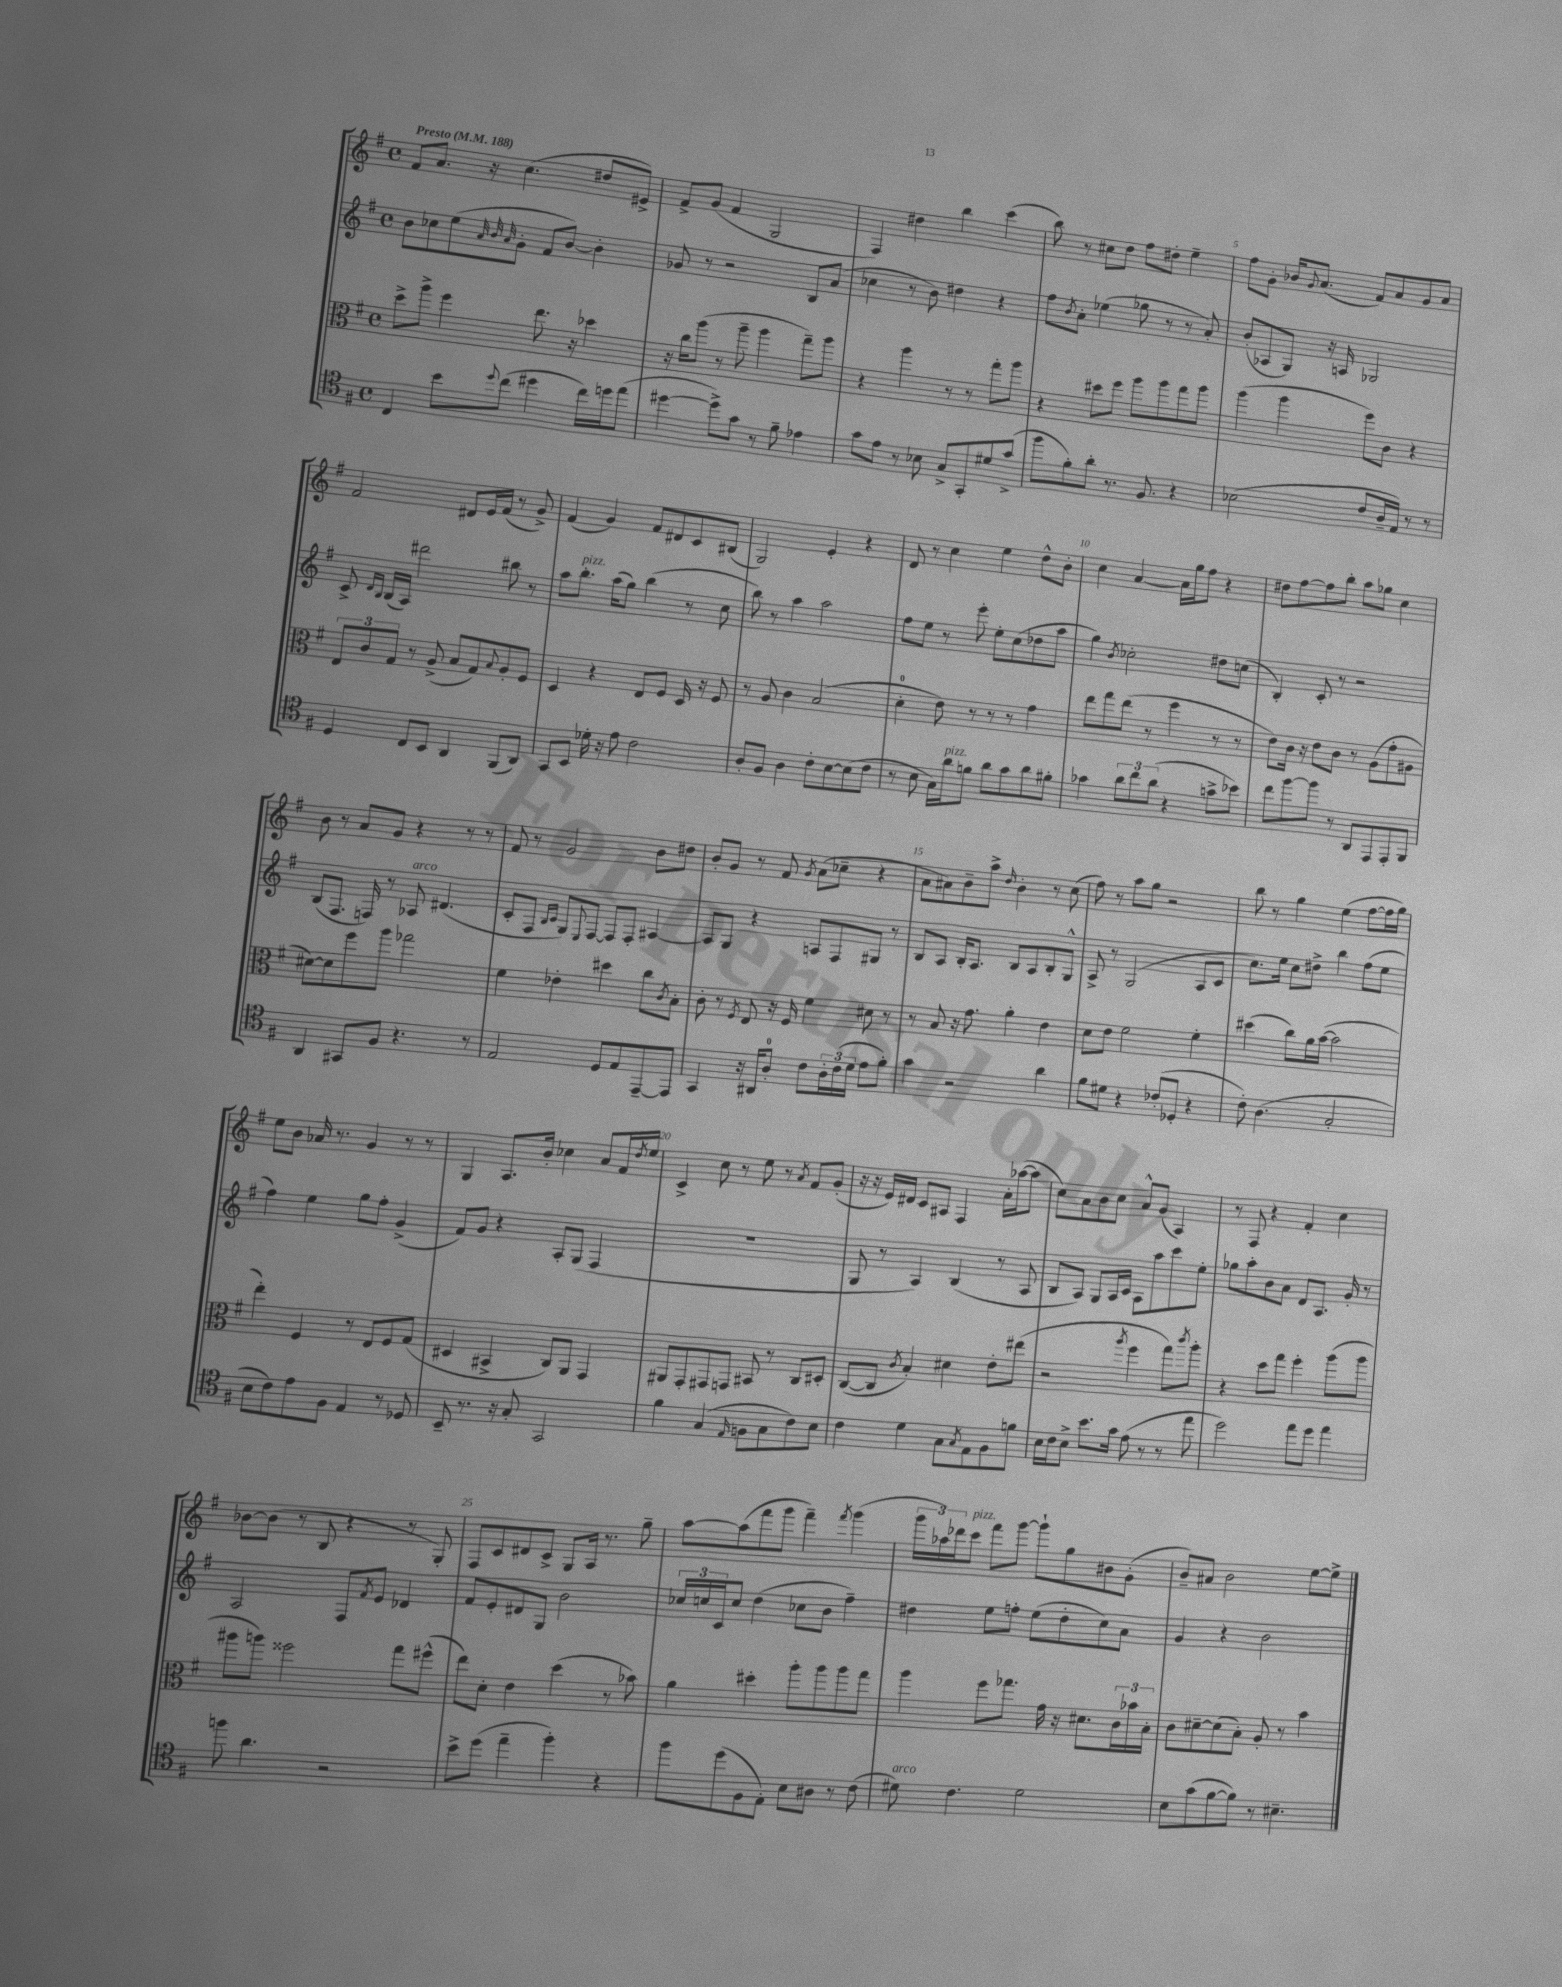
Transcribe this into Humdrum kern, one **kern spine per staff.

**kern	**kern	**kern	**kern
*staff4	*staff3	*staff2	*staff1
*clefC4	*clefC3	*clefG2	*clefG2
*k[f#]	*k[f#]	*k[f#]	*k[f#]
*M4/4	*M4/4	*M4/4	*M4/4
*met(c)	*met(c)	*met(c)	*met(c)
*MM188	*MM188	*MM188	*MM188
4C	8dd^	8b	8f#
.	8aa^	8cc-	8.a
8b	4ff#	(8ee	.
.	.	.	16r
.	.	32qqa	.
.	.	32qqb	.
8qqdd	.	32qqa	.
(8cc	.	8g'	(4.cc
4dd#	8.ee	8f#	.
.	.	[8b)	.
.	16r	.	.
16cc)	4dd-	4b']	8dd#
16dd	.	.	.
(8ee	.	.	8e#^)
=	=	=	=
[4dd#	16r	8g-	8f#^
.	16cc	.	.
.	(8aa	8r	(8g
8dd#^])	8r	2r	4f#
8g	8aa~	.	.
8r	4aa	.	2G
8f#~	.	.	.
4e-	8gg~)	8B	.
.	8aa	(8a	.
=	=	=	=
8g	4r	4cc-	4F#)
8e	.	.	.
8r	4aa	8r	4dd#
8B-	.	8b)	.
8G^	8r	4dd#	4bb
8GG'	8r	.	.
8d#	8gg'	4r	(4ccc
(8g^	8aa	.	.
=	=	=	=
8ff#	4r	8ff#	8bb)
.	.	8qb	.
8f#')	.	8a'	8r
8a'	8dd#	(4ee-	8cc#
8.r	8ff#	.	8dd
.	8aa	8gg-	8ff#
8.F#	.	.	.
.	8aa	8r	8dd#'
4r	8gg	8r	4ee~
.	8aa	8a')	.
=	=	=	=
(2B-	(4aa	(8b'	8ff#
.	.	8A-	8g'
.	4aa	8G)	16b-
.	.	.	8qqg
.	.	.	(8.a
.	.	16r	.
.	.	16A	.
8c	8ff#)	2G-	8f#)
16A~	8c	.	8a
16E)	.	.	.
8r	4r	.	8g
8r	.	.	8a
=	=	=	=
4D	12E	8c^	2f#
.	12c	.	.
.	.	16qqd	.
.	.	16qqB	.
.	.	(16B	.
.	12G	.	.
.	.	16A)	.
8C	8r	2ddd#	.
8BB	(8A^	.	.
4AA	8B	.	8d#
.	8G)	.	16e
.	.	.	(16f#
.	8qqB	.	.
(8FF#	8A'	8bb#	8r
8AA)	8F#	8r	8g^)
=	=	=	=
8GG	4D	8aa	(4f#
8BB	.	8.bb'	.
16d-'	4r	.	4g)
16r	.	(16aa	.
8e	.	8gg)	.
2c	8E	(4bb	8f#
.	8F#	.	8d#
.	16D	8r	8c
.	16r	.	.
.	8F#	8cc	(8B#
=	=	=	=
8A'	8r	8bb)	2G)
8F#	8A	8r	.
4A	4c	4aa	.
8c'	(2B	2aa	4e'
[8B	.	.	.
(8B]	.	.	4r
8c	.	.	.
=	=	=	=
8r	4d'	8ff#	8d
8B	.	8ee	8r
16G)	8e)	8r	4cc
16a	.	.	.
8f	8r	8eee'	.
8a	8r	8ee'	4ee
8g	8r	(8cc	.
8a	4g	8dd-	8dd^^
8f#'	.	8aa	8b'
=	=	=	=
4g-	8ee	4gg)	4cc
.	8gg	.	.
.	.	8qb	.
12a	(8ee	2cc-'	[4a
12cc	.	.	.
.	8r	.	.
(12a	.	.	.
4r	4ff#	.	16a]
.	.	.	16gg
.	.	.	8ff#
8g^	8r	8dd#	4r
8b-)	8r	(8cc	.
=	=	=	=
8cc	8e)	4B')	8dd#
[8ff#	16c	.	[8ff#
.	16r	.	.
8ff#]	8e	8c'	8ff#]
8r	8c	8r	8bb'
8AA	8r	2r	8aa
8EE	(8A	.	8gg-
8EE'	8g'	.	4cc
8FF#	8A#	.	.
=	=	=	=
4AA	[8d#)	(8B	8b
.	8d#]	8.F#	8r
8GG#	8ff#	.	8a
.	.	16F)	.
8F#	8aa	8r	8g
4.r	2gg-	8A-	4r
.	.	(4.d#	.
.	.	.	8r
8r	.	.	8r
=	=	=	=
2E	4f#	8c'	8f#
.	.	8F#	8r
.	.	16qqB	.
.	.	16qqc	.
.	4e-'	8G)	2g
.	.	8qqE	.
.	.	[8F#	.
8D	4dd#	8F#]	.
8E	.	8F#'	.
[8EE~	8cc	[4A#	8b
.	8qc	.	.
8EE]	8B'	.	8dd#
=	=	=	=
4GG	8c'	8A#]	8b'
.	8r	8G	8g
.	8qF#	.	.
16r	8E	4r	8r
16AA#	.	.	.
8A'	16r	.	8f#
.	16F#	.	.
.	.	.	8qg
8c	4f#	8A	(8a
24A'	.	8F#	8cc-~
(24c	.	.	.
24d	.	.	.
8e	8d#	8G#	4r
8f#')	8r	8r	.
=	=	=	=
4g	8r	8B	8a
.	8B	8A	8a#)
2r	16r	16B'	8b~
.	8.g	8.A	.
.	.	.	8aa^
.	.	.	16qqdd
.	4a'	8B	4b'
.	.	8A	.
4a	4e	8B'	8r
.	.	8G^^	(8cc
=	=	=	=
8f#	8d	8A^	8ff#)
8d#	8e	8r	8r
4r	2f#	(2G	8aa
.	.	.	8gg
(8c-'	.	.	2r
8D-'	.	.	.
4r	4f#'	8A	.
.	.	8c	.
=	=	=	=
8c')	(4dd#	8.cc)	8bb
(4.A	.	.	8r
.	.	16ee	.
.	8cc)	8cc	4gg
.	16a	8dd#^	.
.	([16b	.	.
2G'	2b]	4bb	(4ee
.	.	(8ff#	[8ff#
.	.	8ee	16ff#]
.	.	.	16gg)
=	=	=	=
8B	4ee')	4ff#)	8ee
8c)	.	.	8b
8e	4F#	4ee	16a-
.	.	.	8.r
8F#	.	.	.
4E	8r	8gg	4g
.	8E	8ff#'	.
8r	8F#	(4g^	8r
8D-	(8G	.	8r
=	=	=	=
8BB~	4D#	8f#)	4G
8.r	.	8g	.
.	4BB#^	4r	8.A
16r	.	.	.
8G'	.	.	.
.	.	.	16b'
2GG	8C)	8A'	4cc-
.	8AA	(8G	.
.	4GG	4F#	8a
.	.	.	16f#
.	.	.	8qdd
.	.	.	16ee
=	=	=	=
4f#	8AA#	1r	4c^
.	8GG'	.	.
(4G	8GG#	.	8cc
.	8GG	.	8r
16qqE	.	.	.
8F	8BB#	.	8ee
8G	8r	.	8r
.	.	.	8qa
8c)	8C	.	8f#
8B	8D#'	.	(8g'
=	=	=	=
4c	([8C	8G	16r
.	.	.	16r
.	8C]	8r	16e)
.	.	.	16d#
.	8qc	.	.
4d	4B')	4A)	8c
.	.	.	8A#
8G	4d#	(4B	4F#
8qG	.	.	.
8E	.	.	.
8F#	8e'	8r	16a'
.	.	.	([16aa-
8f	(8ee#	8A	8aa-]
=	=	=	=
16B	2r	8B	8cc)
16c	.	.	.
8B^	.	8A)	8a
8.b	.	8G	8b
.	.	16A	8cc
16g	.	16c	.
.	8qaa	.	.
(8e	4ff#	8A	8a^^
8r	.	8aa	(8g
8r	8gg)	8ccc	4A)
.	8qccc	.	.
8ee	8aa'	8ee'	.
=	=	=	=
2dd)	4r	8gg-	8r
.	.	8aa'	8F#
.	8dd	8b	4r
.	8gg	8a	.
8ee	4ff#'	8d	4f#'
8dd	.	8.A	.
4ee	(8aa	.	4cc
.	.	16g'	.
.	8aa	8r	.
=	=	=	=
8ff	8aa#	2A	[8b-
4.a	8aa)	.	(8b-]
.	2ff##	.	8r
.	.	.	8B
2r	.	8F#	4r
.	.	8qf#	.
.	.	8e	.
.	8gg	4d-	8r
.	(8ff#^^	.	8G')
=	=	=	=
8b^	8ee)	8f#	8F#
(8dd	8d'	8e'	8c
4ee~	4e	8d#	8d#
.	.	8G	8c^
4ff#')	(4dd	2b	8G
.	.	.	16A
.	.	.	8.r
4r	8r	.	.
.	8b-)	.	8gg~
=	=	=	=
8ff#	4a	24cc-	[8aa
.	.	24cc	.
.	.	24c	.
(8dd	.	8cc	(8aa]
8F#	4dd#'	(4dd	8fff#
8E')	.	.	8ggg
8B	8aa'	8cc-	4fff#~)
8A#	8aa	8b	.
.	.	.	8qfff#
8r	8aa	4ff#~)	(4ggg
(8c	8gg	.	.
=	=	=	=
8d#)	4aa	4dd#	24ggg
.	.	.	24aa-)
.	.	.	24ddd-
4.c	.	.	8ccc
.	8ff#	8ee	8fff#
.	8.gg-	8ff'	[8ggg
2d#	.	(8ee	8ggg`]
.	16g	.	.
.	16r	8dd#'	8gg
.	8.d#	.	.
.	.	8cc)	8b#
.	24c	8a	(8g'
.	24b-	.	.
.	24B'	.	.
=	=	=	=
8B	8c	4g	8b~)
(8g	[8d#~	.	8a#
[8f#	(8d#]	4r	2b
8f#])	8B')	.	.
8r	8A'	2b	.
4.B#~	8r	.	.
.	4b	.	[8ee
.	.	.	8ee^]
==	==	==	==
*-	*-	*-	*-
